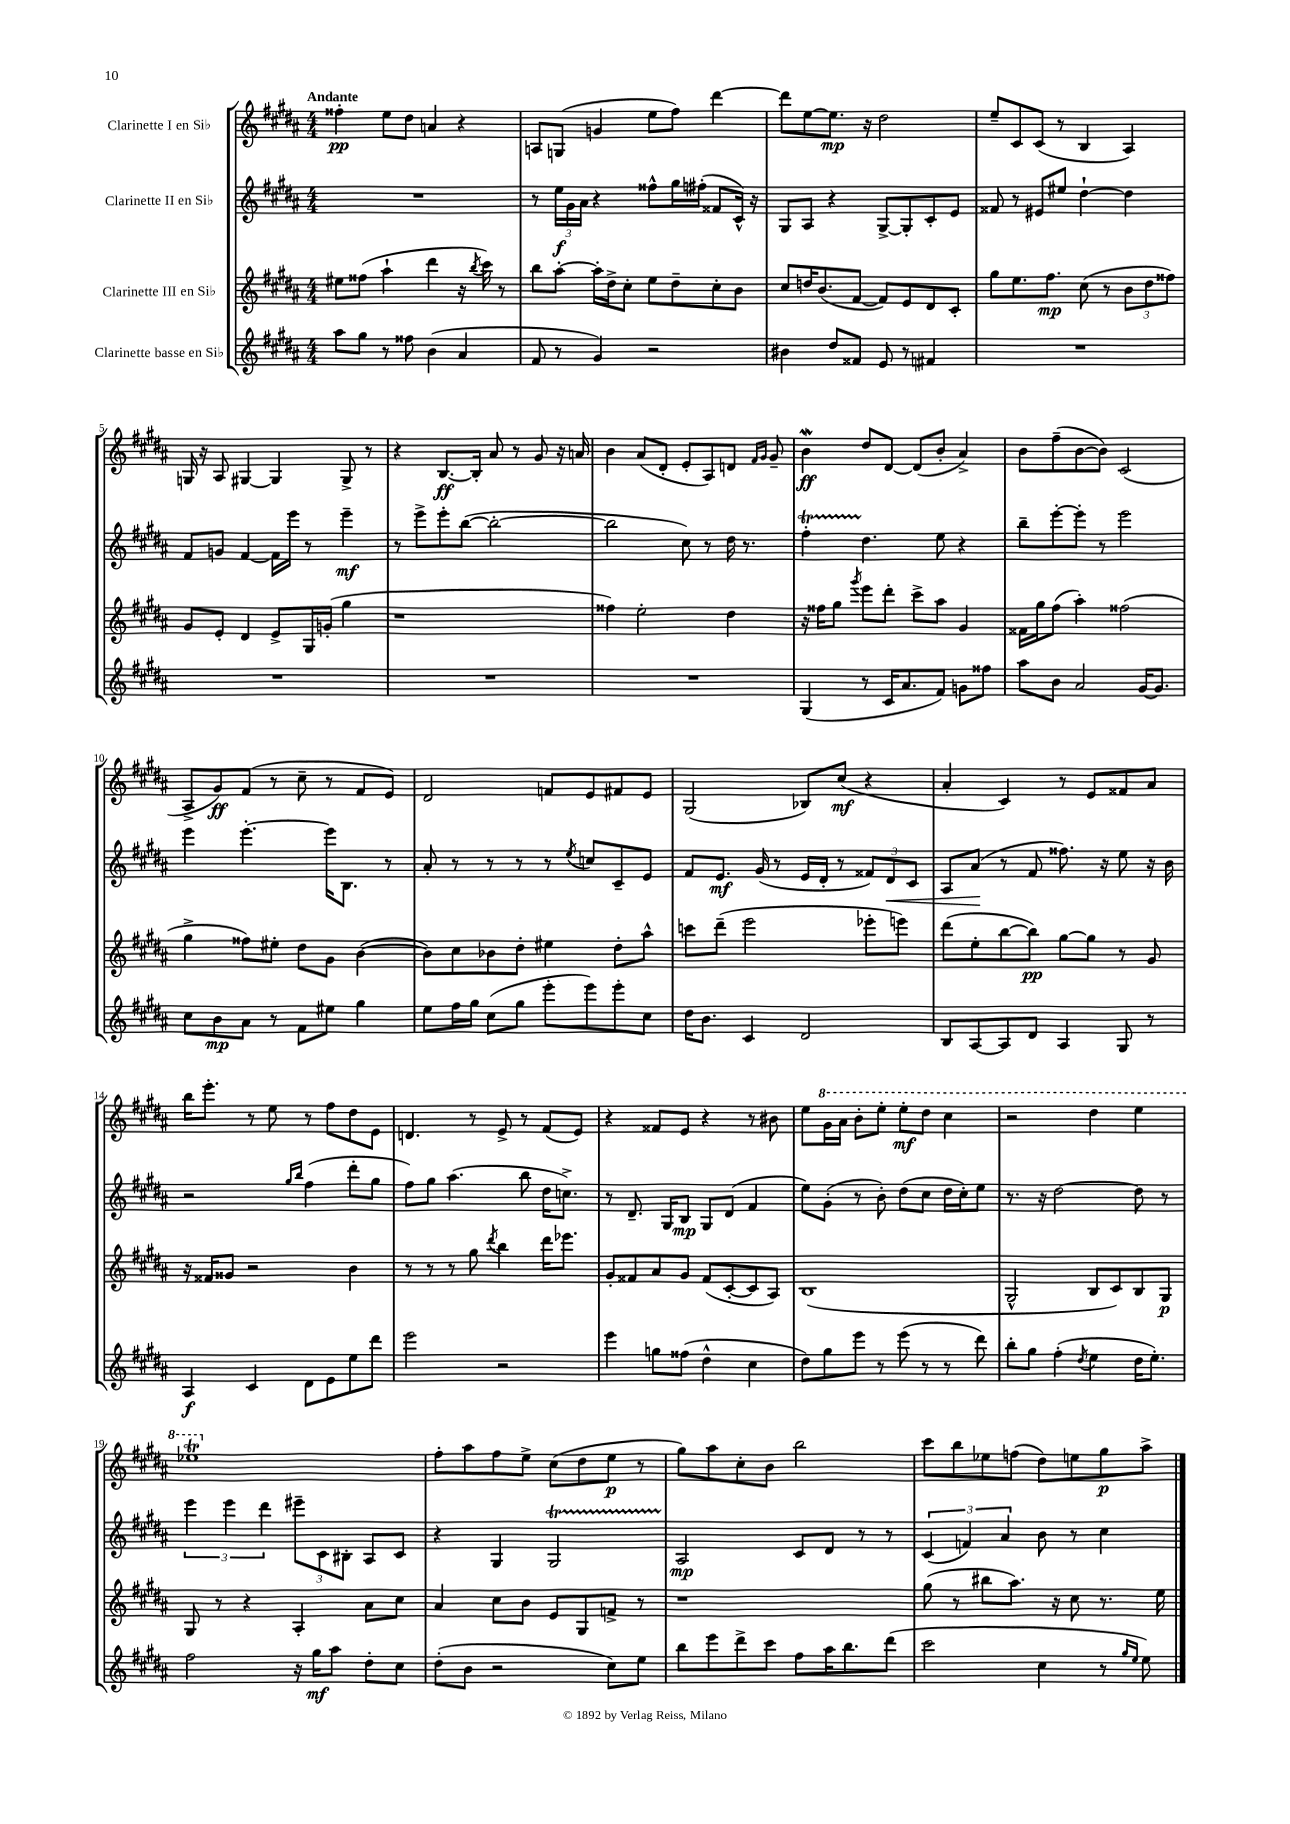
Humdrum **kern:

**kern	**dynam	**kern	**dynam	**kern	**dynam	**kern	**dynam
*part4	*part4	*part3	*part3	*part2	*part2	*part1	*part1
*staff4	*staff4	*staff3	*staff3	*staff2	*staff2	*staff1	*staff1
*I"Clarinette basse en Si♭	*	*I"Clarinette III en Si♭	*	*I"Clarinette II en Si♭	*	*I"Clarinette I en Si♭	*
*clefG2	*	*clefG2	*	*clefG2	*	*clefG2	*
*k[f#c#g#d#a#]	*	*k[f#c#g#d#a#]	*	*k[f#c#g#d#a#]	*	*k[f#c#g#d#a#]	*
*M4/4	*	*M4/4	*	*M4/4	*	*M4/4	*
=1	=1	=1	=1	=1	=1	=1	=1
!	!	!	!	!	!	!LO:TX:a:B:t=Andante	!
8aa#\L	.	8ee#X\L	.	1r	.	4ff##X'\	pp
8gg#\J	.	(8ff##X\J	.	.	.	.	.
8r	.	4aa#`\	.	.	.	8ee\L	.
8ff##X\	.	.	.	.	.	8dd#\J	.
(4b\	.	4ddd#\	.	.	.	4an/	.
4a#/	.	16r	.	.	.	4r	.
.	.	8qbb/	.	.	.	.	.
.	.	16ccc#\)	.	.	.	.	.
.	.	8r	.	.	.	.	.
=2	=2	=2	=2	=2	=2	=2	=2
8f#/	.	8bb\L	.	8r	.	8An/L	.
8r	.	[8aa#'\J	.	24ee\LL	f	(8Gn/J	.
.	.	.	.	24g#\	.	.	.
.	.	.	.	24a#\JJ	.	.	.
4g#/)	.	16aa#'\LL]	.	4r	.	4gn/	.
.	.	16dd#^\J	.	.	.	.	.
.	.	8cc#'\J	.	.	.	.	.
2r	.	8ee\L	.	8ff##X^^\L	.	8ee\L	.
.	.	8dd#~\	.	16gg#\L	.	8ff#\J)	.
.	.	.	.	(16ff#X'\JJ	.	.	.
.	.	8cc#'\	.	8f##X/L	.	[4ddd#\	.
.	.	8b\J	.	16c#^^/Jk)	.	.	.
.	.	.	.	16r	.	.	.
=3	=3	=3	=3	=3	=3	=3	=3
4b#X\	.	8cc#/L	.	8G#/L	.	8ddd#\L]	.
.	.	16ddn/K	.	8A#/J	.	[8ee\	.
.	.	(8.b/	.	.	.	.	.
8dd#/L	.	.	.	4r	.	8.ee\J]	mp
8f##X/J	.	[8f#/J	.	.	.	.	.
.	.	.	.	.	.	16r	.
8e/	.	8f#/L])	.	[8G#^/L	.	2dd#\	.
8r	.	8e/	.	8G#'/]	.	.	.
4f#X/	.	8d#/	.	8c#'/	.	.	.
.	.	8c#'/J	.	8e/J	.	.	.
=4	=4	=4	=4	=4	=4	=4	=4
1r	.	8gg#\L	.	8f##X/	.	8ee~/L	.
.	.	8.ee\	.	8r	.	8c#/	.
.	.	.	.	8e#X/L	.	(8c#/J	.
.	.	8.ff#\J	mp	.	.	.	.
.	.	.	.	8ee#X/J	.	8r	.
.	.	(8cc#\	.	[4dd#`\	.	4B/	.
.	.	8r	.	.	.	.	.
.	.	12b\L	.	4dd#\]	.	4A#/)	.
.	.	12dd#\	.	.	.	.	.
.	.	12ff##X\J)	.	.	.	.	.
!!LO:LB:g=z
=5	=5	=5	=5	=5	=5	=5	=5
1r	.	8g#/L	.	8f#/L	.	16Gn/	.
.	.	.	.	.	.	16r	.
.	.	8e'/J	.	8gn/J	.	8A#/	.
.	.	4d#/	.	[4f#/	.	[4G#X/	.
.	.	8e^/L	.	16f#\LL]	.	4G#/]	.
.	.	.	.	16eee\JJ	.	.	.
.	.	16G#/L	.	8r	.	.	.
.	.	(16gn'/JJ	.	.	.	.	.
.	.	4gg#\	.	4eee~\	mf	8G#^/	.
.	.	.	.	.	.	8r	.
=6	=6	=6	=6	=6	=6	=6	=6
1r	.	1r	.	8r	.	4r	.
.	.	.	.	8eee^\L	.	.	.
.	.	.	.	8eee'\	.	[8.B/L	ff
.	.	.	.	([8bb\J	.	.	.
.	.	.	.	.	.	16B'/Jk]	.
.	.	.	.	2bb'\_	.	8a#/	.
.	.	.	.	.	.	8r	.
.	.	.	.	.	.	8g#/	.
.	.	.	.	.	.	16r	.
.	.	.	.	.	.	16an/	.
=7	=7	=7	=7	=7	=7	=7	=7
1r	.	4ff##X\)	.	2bb\]	.	4b\	.
.	.	2ee'\	.	.	.	(8a#/L	.
.	.	.	.	.	.	8d#'/J	.
.	.	.	.	8cc#\)	.	8e'/L	.
.	.	.	.	8r	.	8A#/)	.
.	.	4dd#\	.	16dd#\	.	8dn/J	.
.	.	.	.	8.r	.	.	.
.	.	.	.	.	.	16qqf#/LL	.
.	.	.	.	.	.	16qqg#/JJ	.
.	.	.	.	.	.	8g#~/	.
=8	=8	=8	=8	=8	=8	=8	=8
(4G#/	.	16r	.	4ff#T'\	.	4bw\	ff
.	.	16ff##X\KL	.	.	.	.	.
.	.	8gg#\J	.	.	.	.	.
.	.	8qggg#/	.	.	.	.	.
8r	.	8eee\L	.	4.dd#\	.	8dd#/L	.
16c#/KL	.	8ddd#'\J	.	.	.	[8d#/J	.
8.a#/	.	.	.	.	.	.	.
.	.	8ccc#^\L	.	.	.	(8d#/L]	.
8f#/J)	.	8aa#\J	.	8ee\	.	8b'/J	.
8gn\L	.	4g#/	.	4r	.	4a#^/)	.
8ff##X\J	.	.	.	.	.	.	.
=9	=9	=9	=9	=9	=9	=9	=9
8aa#\L	.	16f##X\LL	.	8bb~\L	.	8b\L	.
.	.	16gg#\J	.	.	.	.	.
8b\J	.	(8ff#\J	.	[8eee'\	.	(8ff#~\	.
2a#/	.	4aa#'\)	.	8eee'\J]	.	[8b\	.
.	.	.	.	8r	.	8b\J])	.
.	.	(2ff##X\	.	2eee\	.	(2c#/	.
[16g#/KL	.	.	.	.	.	.	.
8.g#/J]	.	.	.	.	.	.	.
!!LO:LB:g=z
=10	=10	=10	=10	=10	=10	=10	=10
8cc#\L	.	4gg#^\	.	4eee\	.	8A#^/L	.
8b\	mp	.	.	.	.	8g#/)	ff
8a#\J	.	8ff##X\L)	.	[4.eee'\	.	(8f#/J	.
8r	.	8ee#X'\J	.	.	.	8r	.
8f#\L	.	8dd#\L	.	.	.	8cc#~\	.
8ee#X\J	.	8g#\J	.	16eee\KL]	.	8r	.
.	.	.	.	8.B\J	.	.	.
4gg#\	.	([4b\	.	.	.	8f#/L	.
.	.	.	.	8r	.	8e/J)	.
=11	=11	=11	=11	=11	=11	=11	=11
8ee\L	.	8b\L])	.	8a#'/	.	2d#/	.
16ff#\L	.	8cc#\	.	8r	.	.	.
16gg#\JJ	.	.	.	.	.	.	.
(8cc#\L	.	8b-X\	.	8r	.	.	.
8gg#\J	.	8dd#'\J	.	8r	.	.	.
8eee'\L	.	4ee#X\	.	8r	.	8fn/L	.
.	.	.	.	8qee/	.	.	.
8eee\)	.	.	.	8ccn/L	.	8e/	.
8eee'\	.	8dd#'\L	.	8c#~/	.	8f#X/	.
8cc#\J	.	8aa#^^\J	.	8e/J	.	8e/J	.
=12	=12	=12	=12	=12	=12	=12	=12
16dd#\KL	.	8cccn\L	.	8f#/L	.	(2G#/	.
8.b\J	.	.	.	.	.	.	.
.	.	(8ddd#~\J	.	8.e/J	mf	.	.
4c#/	.	2eee\	.	.	.	.	.
.	.	.	.	(16g#/	.	.	.
.	.	.	.	8r	.	.	.
2d#/	.	.	.	16e/LL	.	8B-X/L)	.
.	.	.	.	16d#'/JJ	.	.	.
.	.	.	.	8r	.	(8cc#/J	mf
.	.	8eee-X'\L	.	12f##X/L)	.	4r	.
!	!	!	!	!	!LO:HP:b	!	!
.	.	.	.	12d#/	<	.	.
.	.	8eeen\J)	.	.	.	.	.
.	.	.	.	12c#/J	.	.	.
=13	=13	=13	=13	=13	=13	=13	=13
8B/L	.	(8ddd#\L	.	8A#/L	.	4a#'/	.
[8A#/	.	8ee'\	.	(8a#/J	.	.	.
8A#/]	.	[8bb\	.	8r	[	4c#/)	.
8d#/J	.	8bb\J])	pp	8f#/	.	.	.
4A#/	.	[8gg#\L	.	8.ff##X\)	.	8r	.
.	.	8gg#\J]	.	.	.	8e/L	.
.	.	.	.	16r	.	.	.
8G#/	.	8r	.	8ee\	.	8f##X/	.
8r	.	8g#/	.	16r	.	8a#/J	.
.	.	.	.	16b\	.	.	.
!!LO:LB:g=z
=14	=14	=14	=14	=14	=14	=14	=14
4A#/	f	16r	.	2r	.	16bb\KL	.
.	.	16f##X/KL	.	.	.	8.eee'\J	.
.	.	8g##X/J	.	.	.	.	.
4c#/	.	2r	.	.	.	8r	.
.	.	.	.	.	.	8ee\	.
.	.	.	.	16qqgg#/LL	.	.	.
.	.	.	.	16qqbb/JJ	.	.	.
8d#\L	.	.	.	(4ff#\	.	8r	.
8e\	.	.	.	.	.	8ff#\L	.
8ee\	.	4b\	.	8ddd#'\L	.	8dd#\	.
8ddd#\J	.	.	.	8gg#\J	.	8e\J	.
=15	=15	=15	=15	=15	=15	=15	=15
2eee\	.	8r	.	8ff#\L)	.	4.dn/	.
.	.	8r	.	8gg#\J	.	.	.
.	.	8r	.	(4.aa#\	.	.	.
.	.	8gg#\	.	.	.	8r	.
.	.	8qddd#/	.	.	.	.	.
2r	.	4bb\	.	.	.	8e^/	.
.	.	.	.	8bb\	.	8r	.
.	.	16ddd#\KL	.	16dd#\KL	.	(8f#/L	.
.	.	8.eee-X\J	.	8.ccn^\J)	.	.	.
.	.	.	.	.	.	8e/J)	.
=16	=16	=16	=16	=16	=16	=16	=16
4eee\	.	8g#'/L	.	8r	.	4r	.
.	.	8f##X/	.	8.d#~/	.	.	.
8ggn\L	.	8a#/	.	.	.	8f##X/L	.
.	.	.	.	16G#/KL	.	.	.
(8ff##X\J	.	8g#/J	.	8B/J	mp	8e/J	.
4dd#^^\	.	(8f##/L	.	8G#/L	.	4r	.
.	.	[8c#'/	.	(8d#/J	.	.	.
4cc#\	.	8c#/]	.	4f#/	.	8r	.
.	.	8A#/J)	.	.	.	8b#X\	.
=17	=17	=17	=17	=17	=17	=17	=17
8dd#\L)	.	(1B	.	8ee\L)	.	8ee\L	.
*	*	*	*	*	*	*8va	*
8gg#\	.	.	.	(8g#'\J	.	16gg#\L	.
.	.	.	.	.	.	16aa#\JJ	.
8eee\J	.	.	.	8r	.	8bb'\L	.
8r	.	.	.	8b'\)	.	8eee'\J	.
(8eee\	.	.	.	(8dd#\L	.	8eee'\L	mf
8r	.	.	.	8cc#\J	.	8ddd#\J	.
8r	.	.	.	16dd#\LL	.	4ccc#\	.
.	.	.	.	16cc#'\J)	.	.	.
8ddd#\)	.	.	.	8ee\J	.	.	.
=18	=18	=18	=18	=18	=18	=18	=18
8bb'\L	.	2G#^^/	.	8.r	.	2r	.
8gg#\J	.	.	.	.	.	.	.
.	.	.	.	16r	.	.	.
(4ff#'\	.	.	.	[2dd#\	.	.	.
8qdd#/	.	.	.	.	.	.	.
4ee\	.	8B/L	.	.	.	4ddd#\	.
.	.	8c#/)	.	.	.	.	.
16dd#\KL	.	8B/	.	8dd#\]	.	4eee\	.
8.ee'\J)	.	.	.	.	.	.	.
.	.	8G#/J	p	8r	.	.	.
!!LO:LB:g=z
=19	=19	=19	=19	=19	=19	=19	=19
2ff#\	.	8G#/	.	6eee\	.	1eee-XT	.
.	.	8r	.	.	.	.	.
.	.	.	.	6eee\	.	.	.
.	.	4r	.	.	.	.	.
.	.	.	.	6ddd#\	.	.	.
16r	.	4A#'/	.	12eee#X~\L	.	.	.
16gg#\KL	mf	.	.	.	.	.	.
.	.	.	.	12c#\	.	.	.
8aa#\J	.	.	.	.	.	.	.
.	.	.	.	12B#X'\J	.	.	.
8dd#'\L	.	8a#\L	.	8A#/L	.	.	.
8cc#\J	.	8cc#\J	.	8c#/J	.	.	.
=20	=20	=20	=20	=20	=20	=20	=20
*	*	*	*	*	*	*X8va	*
(8dd#'\L	.	4a#/	.	4r	.	8ff#'\L	.
8b\J	.	.	.	.	.	8aa#\	.
2r	.	8cc#\L	.	4G#/	.	8ff#\	.
.	.	8b\J	.	.	.	8ee^\J	.
.	.	8e/L	.	2G#T/	.	(8cc#\L	.
.	.	8G#/	.	.	.	8dd#\	.
8cc#\L)	.	8fn^/J	.	.	.	8ee\J	p
8ee\J	.	8r	.	.	.	8r	.
=21	=21	=21	=21	=21	=21	=21	=21
8bb\L	.	1r	.	2A#/	mp	8gg#\L)	.
8eee\	.	.	.	.	.	8aa#\	.
8ddd#^\	.	.	.	.	.	8cc#'\	.
8ccc#\J	.	.	.	.	.	8b\J	.
8ff#\L	.	.	.	8c#/L	.	2bb\	.
16aa#\K	.	.	.	8d#/J	.	.	.
8.bb\	.	.	.	.	.	.	.
.	.	.	.	8r	.	.	.
(8ddd#\J	.	.	.	8r	.	.	.
=22	=22	=22	=22	=22	=22	=22	=22
2ccc#\	.	(8gg#\	.	(6c#/	.	8ccc#\L	.
.	.	8r	.	.	.	8bb\	.
.	.	.	.	6fn/)	.	.	.
.	.	8bb#X\L	.	.	.	8ee-X\	.
.	.	.	.	6a#/	.	.	.
.	.	8.aa#\J)	.	.	.	(8ffn\J	.
4cc#\	.	.	.	8b\	.	8dd#\L)	.
.	.	16r	.	.	.	.	.
.	.	8cc#\	.	8r	.	8een\	.
8r	.	8.r	.	4cc#\	.	8gg#\	p
16qqgg#/LL	.	.	.	.	.	.	.
16qqee/JJ	.	.	.	.	.	.	.
8ee\)	.	.	.	.	.	8aa#^\J	.
.	.	16ee\	.	.	.	.	.
==	==	==	==	==	==	==	==
*-	*-	*-	*-	*-	*-	*-	*-
